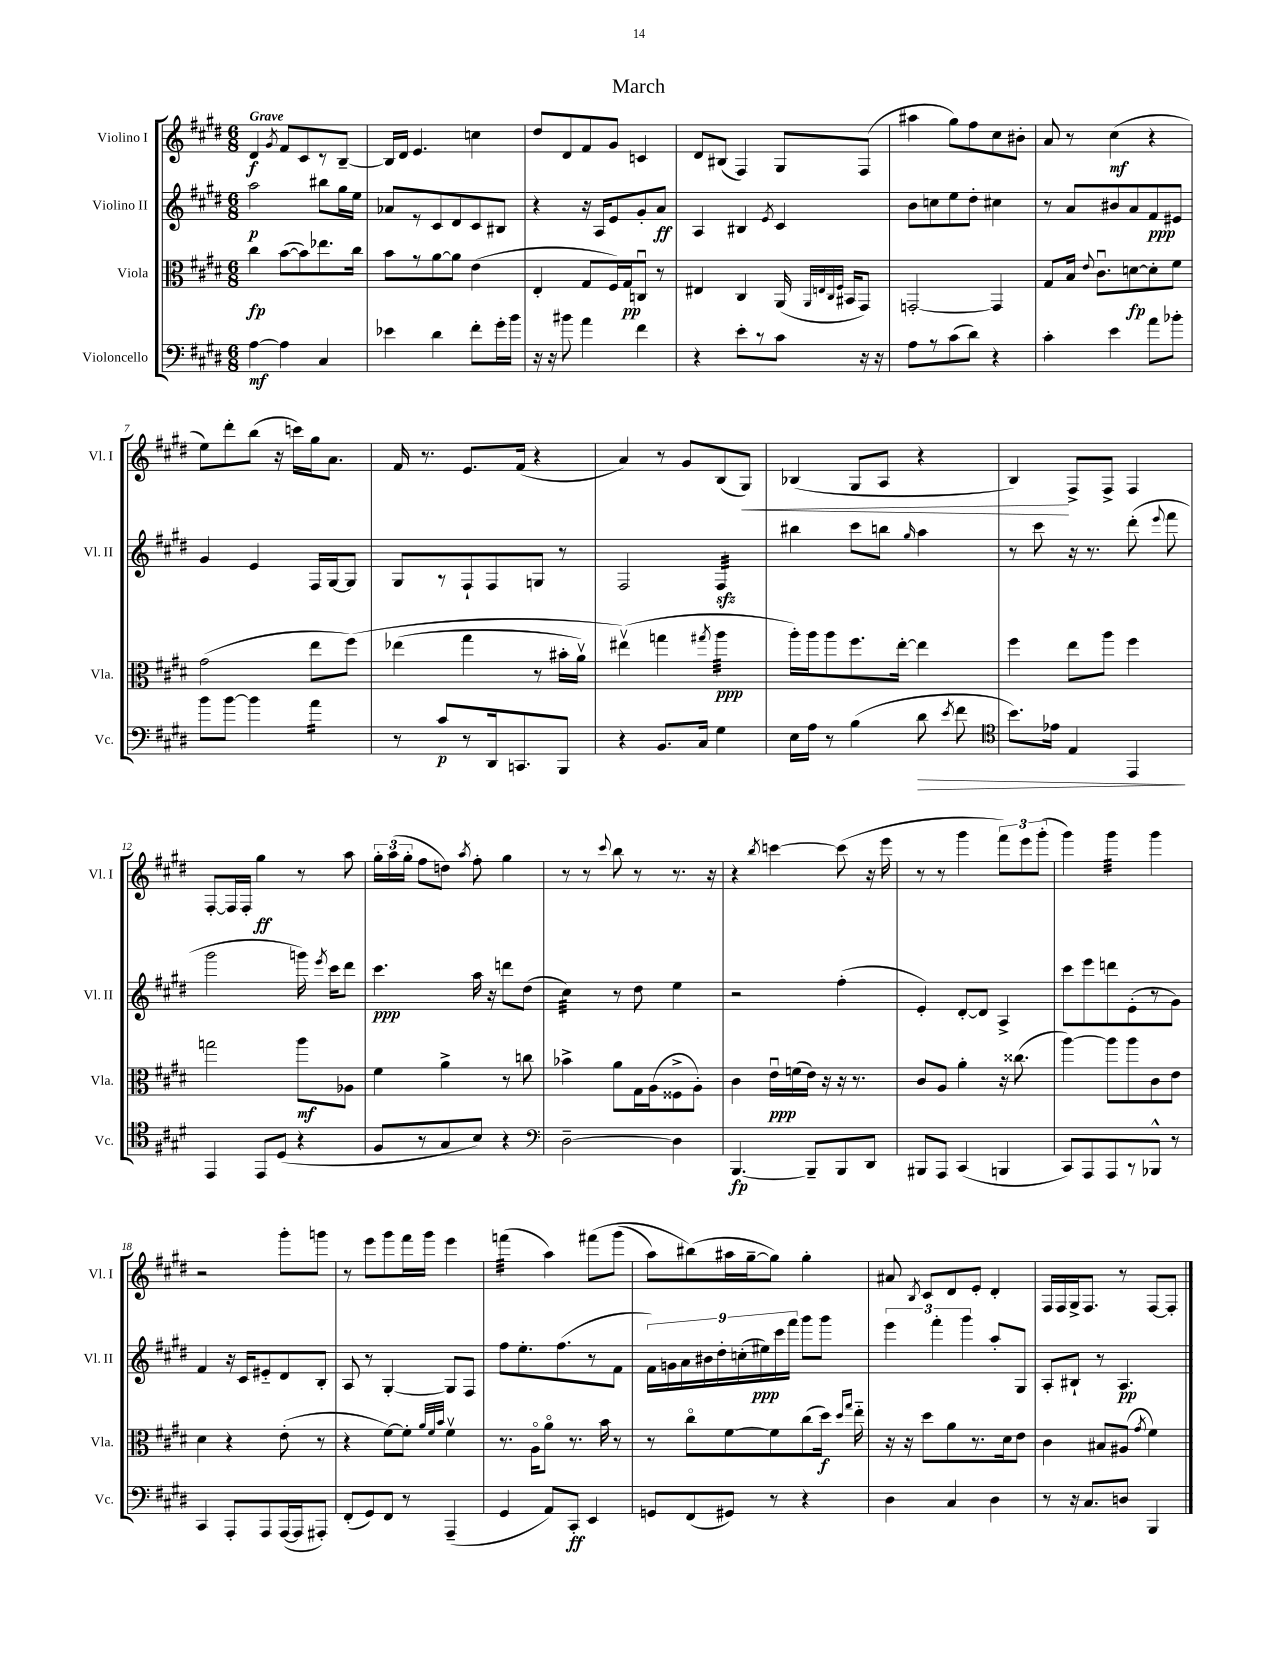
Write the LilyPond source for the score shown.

\header { title = "March" }
<<
\new StaffGroup <<
\new Staff = "s0" \with { instrumentName = "Violino I" shortInstrumentName = "Vl. I" } {
    \clef treble \key e \major \numericTimeSignature \time 6/8 \tempo "Grave"
    \autoBeamOff dis'4\f \acciaccatura { gis'8 } fis'8[ cis'8 r8 b8]~-- |
    b16[ dis'16] e'4. c''4 |
    dis''8[ dis'8 fis'8 gis'8] c'4 |
    dis'8[ bis8]( fis4) gis8[ fis8]( |
    ais''4 gis''8[) fis''8 cis''8 bis'8]-. |
    a'8 r8 cis''4\mf( r4 |
    e''8[) dis'''8-. b''8]( r16 c'''16[) gis''16 a'8.] |
    fis'16 r8. e'8.[ fis'16]( r4 |
    a'4) r8 gis'8[ b8( gis8]\<) |
    bes4( gis8[ a8] r4 |
    b4\!) fis8[-> fis8]-> fis4 |
    fis8[~-. fis16 fis16]-. gis''4\ff r8 a''8 |
    \tuplet 3/2 { gis''16[-. a''16( gis''16]-. } fis''8[ d''8]) \acciaccatura { a''8 } fis''8-. gis''4 |
    r8 r8 \appoggiatura { cis'''8 } b''8 r8 r8. r16 |
    r4 \acciaccatura { b''8 } c'''4~ c'''8( r16 e'''16 |
    r8 r8 gis'''4 \tuplet 3/2 { fis'''8[) e'''8 gis'''8]-.( } |
    gis'''4) gis'''4:32 gis'''4 |
    r2 gis'''8[-. g'''8] |
    r8 e'''8[ gis'''8 fis'''16 gis'''16] e'''4 |
    f'''4:32( a''4) fis'''8[\( gis'''8]( |
    a''8[) bis''8(\) ais''16 gis''16~-- gis''8]) gis''4-. |
    ais'8 \acciaccatura { b8 } cis'8[ dis'8 e'8]-. dis'4-. |
    fis16[ fis16 gis16-> fis8.] r8 fis8[~ fis8]-. \bar "|." |
}
\new Staff = "s1" \with { instrumentName = "Violino II" shortInstrumentName = "Vl. II" } {
    \clef treble \key e \major \numericTimeSignature \time 6/8
    \autoBeamOff a''2\p bis''8[ gis''16 e''16] |
    aes'8[ r8 cis'8 dis'8 cis'8 bis8] |
    r4 r16 a16[ e'8 gis'8-. a'8]\ff |
    a4 bis4 \acciaccatura { e'8 } cis'4 |
    b'8[ c''8 e''8 dis''8]-. cis''4 |
    r8 a'8[ bis'8 a'8 fis'8\ppp eis'8] |
    gis'4 e'4 fis16[ gis16~ gis8] |
    gis8[ r8 fis8-! fis8 g8] r8 |
    fis2 fis4:32\sfz |
    bis''4 cis'''8[ b''8] \grace { gis''16 } a''4 |
    r8 cis'''8 r16 r8. dis'''8-.( \appoggiatura { e'''8 } fis'''8 |
    gis'''2 g'''16) \acciaccatura { e'''8 } cis'''16[ dis'''8] |
    cis'''4.\ppp a''16 r16 d'''8[ dis''8]( |
    cis''4:32) r8 dis''8 e''4 |
    r2 fis''4-.( |
    e'4-.) dis'8[~-. dis'8] a4-> |
    cis'''8[ e'''8 d'''8 e'8-.( r8 gis'8]) |
    fis'4 r16 cis'16[ eis'8-_ dis'8 b8]-. |
    a8 r8 gis4~-. gis8[ fis8] |
    fis''8[ e''8.-. fis''8.( r8 fis'8] |
    \tuplet 9/8 { fis'16[) g'16 a'16 bis'16 dis''16-. c''16-.( eis''16\ppp) cis'''16 fis'''16] } gis'''8[ gis'''8] |
    \tuplet 3/2 { e'''4 fis'''4-. gis'''4 } a''8[-. gis8] |
    a8[-. bis8]-! r8 a4.\pp \bar "|." |
}
\new Staff = "s2" \with { instrumentName = "Viola" shortInstrumentName = "Vla." } {
    \clef alto \key e \major \numericTimeSignature \time 6/8
    \autoBeamOff cis''4\fp b'8[~( b'8) ees''8. cis''16] |
    b'8[ r8 a'8~ a'8] e'4( |
    e4-. gis8[ fis16) gis16\pp c8]\downbow r8 |
    eis4 cis4 a,16( \grace { a,32[ e32 cis32 fis32] } bis,16[ gis,8]) |
    g,2~-. g,4 |
    gis8[ b16] \appoggiatura { e'8 } cis'8.[\downbow d'8~\fp d'8-. fis'8] |
    gis'2( e''8[ fis''8])\( |
    ees''4( gis''4 r8 bis'16[-. a'16]\upbow) |
    eis''4\upbow(\) g''4 \acciaccatura { gis''8 } a''4:32\ppp |
    a''16[-.) a''16 a''8 fis''8. e''16]~-. e''4 |
    fis''4 e''8[ a''8] fis''4 |
    g''2 a''8[\mf aes8] |
    fis'4 a'4-> r8 c''8 |
    bes'4-> a'8[ gis16 a16( fisis8-> a8]-.) |
    cis'4 e'16[\downbow\ppp f'16( e'16]) r16 r16 r8. |
    cis'8[ a8] a'4-. r16 cisis''8.( |
    a''4~) a''8[ a''8 cis'8 e'8] |
    dis'4 r4 e'8-.( r8 |
    r4 fis'8[~) fis'8]-. \grace { a'32[ fis'32 b'32] } fis'4\upbow |
    r8. a16[\flageolet a'8]\flageolet r8. b'16 r8 |
    r8 cis''8[\flageolet fis'8~ fis'8 cis''8( dis''16]\f) \grace { dis''16[ gis''16] } e''16-_ |
    r16 r16 dis''8[ a'8 r8. dis'16 e'8] |
    cis'4 bis8[ ais8]( \acciaccatura { gis'8 } fis'4) \bar "|." |
}
\new Staff = "s3" \with { instrumentName = "Violoncello" shortInstrumentName = "Vc." } {
    \clef bass \key e \major \numericTimeSignature \time 6/8
    \autoBeamOff a4~\mf a4 cis4 |
    ees'4 dis'4 fis'8[-. gis'16-. b'16] |
    r16 r16 bis'8 a'4 fis'4 |
    r4 e'8[-. r8 cis'8] r16 r16 |
    a8[ r8 cis'8( dis'8]) r4 |
    cis'4-. e'4 a'8[ bes'8]-. |
    b'8[ b'8]~ b'4 a'4:16 |
    r8 cis'8[\p r8 dis,16 c,8. b,,8] |
    r4 b,8.[ cis16] gis4 |
    e16[ a16] r8 b4( dis'8\> \acciaccatura { e'8 } fis'8 |
    \clef tenor b'8.[) ees'16] e4 e,4\! |
    e,4 e,8[ dis8]( r4 |
    fis8[ r8 gis8 b8]) r4 |
    \clef bass dis2~-- dis4 |
    b,,4.~\fp b,,8[-- b,,8 dis,8] |
    bis,,8[ a,,8] cis,4( b,,4 |
    cis,8[) a,,8 a,,8 r8 bes,,8]-^ r8 |
    cis,4 a,,8[-. a,,8 a,,16~( a,,16 ais,,8]-.) |
    fis,8[-.( gis,8) fis,8] r8 a,,4--( |
    gis,4 a,8[) cis,8]-.\ff e,4 |
    g,8[ fis,8( gis,8]) r8 r4 |
    dis4 cis4 dis4 |
    r8 r16 cis8.[ d8] b,,4 \bar "|." |
}
>>
>>
